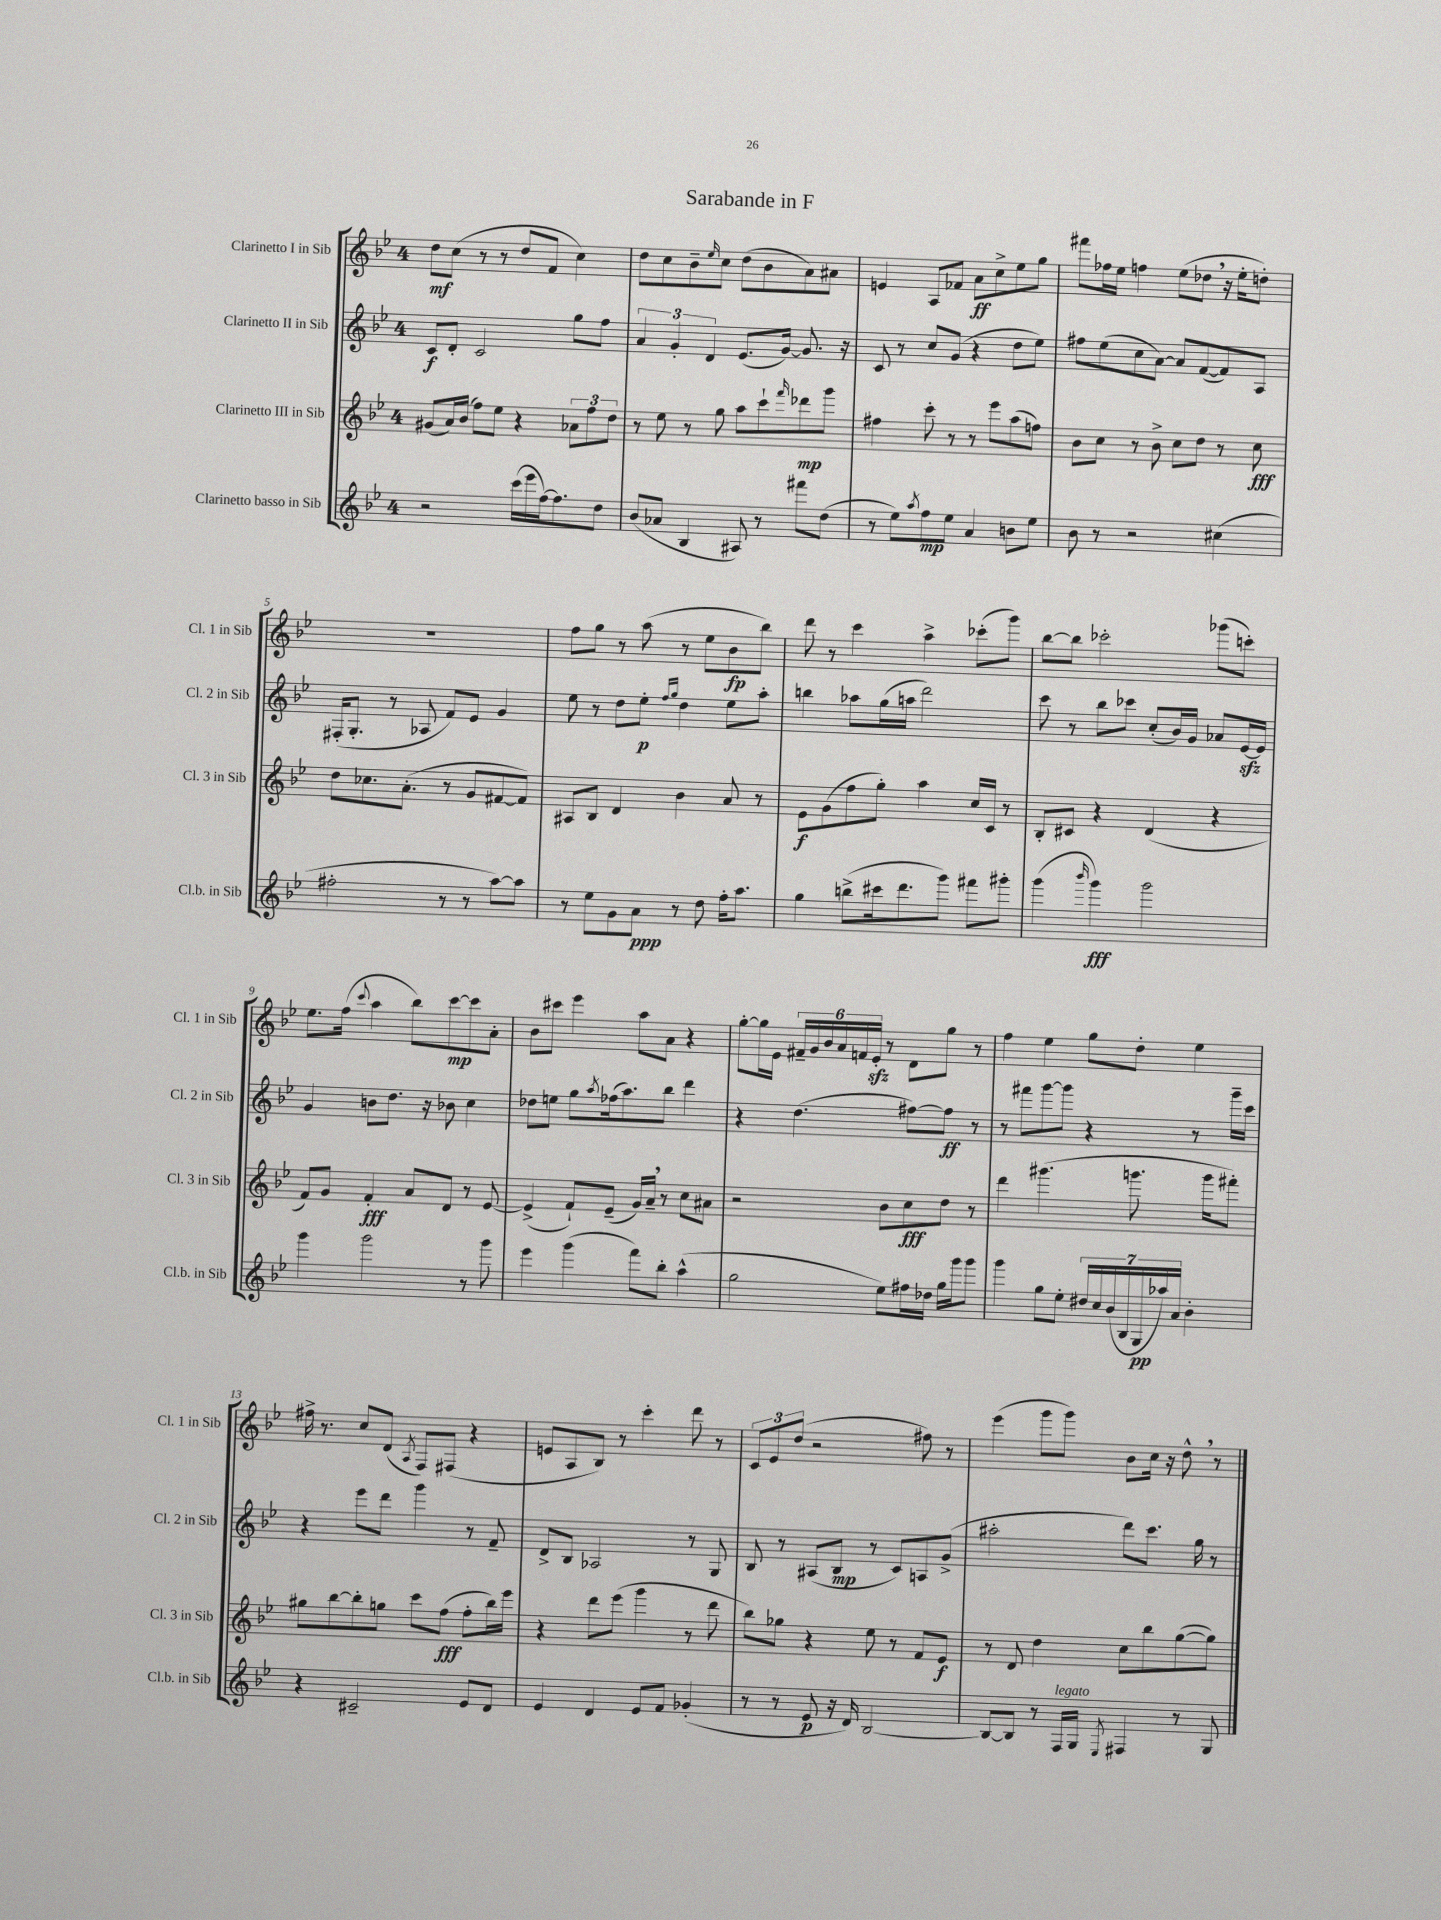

**kern	**kern	**kern	**kern
*staff4	*staff3	*staff2	*staff1
*clefG2	*clefG2	*clefG2	*clefG2
*k[b-e-]	*k[b-e-]	*k[b-e-]	*k[b-e-]
*M4/4	*M4/4	*M4/4	*M4/4
2r	(8g#	8c	8dd
.	16a)	8d'	(8cc
.	(16b-	.	.
.	8ff)	2c	8r
.	8ee-	.	8r
(16ccc	4r	.	8dd
16eee-	.	.	.
[16ff)	.	.	8f
8.ff]	.	.	.
.	12a-	8gg	4cc)
.	12ff	.	.
8dd	.	8ff	.
.	12dd	.	.
=	=	=	=
(8b-	8r	6a	8dd
8a-	8ee-	.	8cc
.	.	6g'	.
4B-	8r	.	8b-~
.	.	6d	.
.	.	.	16qqee-
.	8gg	.	8cc
8A#)	8aa	(8.e-	(8dd
8r	8ccc`	.	8b-
.	.	[16g)	.
.	16qqfff	.	.
8fff#	8ddd-	8.g]	8a)
(8dd	8ggg	.	8a#
.	.	16r	.
=	=	=	=
8r	4ff#	8c	4e
8ee-)	.	8r	.
8qaa	.	.	.
8ff	8ccc'	8cc	8A
8ee-	8r	(8g	8f-
4a	8r	4r	8a
.	8eee-	.	8cc^
8b	(8aa	8dd	8ee-
8ee-	8ff)	8ee-)	8gg
=	=	=	=
8b-	8b-	8ff#	8fff#
8r	8cc	(8ee-	16ff-
.	.	.	16ee-
2r	8r	8cc	4ff
.	8b-^	[8a)	.
.	8cc	8a]	(8ee-
.	8dd	([8f	8dd-
(4cc#	8r	8f])	16r
.	.	.	16ee-'
.	8cc	8A	8dd')
=	=	=	=
2ff#'	8dd	(16F#'	1r
.	.	8.G'	.
.	8.cc-	.	.
.	.	8r	.
.	(8.a'	.	.
.	.	8A-	.
8r	8r	8f)	.
8r	8g	8e-	.
[8aa)	[8f#	4g	.
8aa]	8f#])	.	.
=	=	=	=
8r	8A#	8ee-	8ff
8ee-	8B-	8r	8gg
8g	4d	8dd	8r
8a	.	8ee-'	(8aa
.	.	16qqff	.
.	.	16qqgg	.
8r	4b-	4dd	8r
8dd	.	.	8ee-
16ff'	8a	8ee-	8b-
8.aa	.	.	.
.	8r	8aa'	8bb-)
=	=	=	=
4gg	8e-	4bb	8ddd
.	(8g	.	8r
(8bb^	8ff	8aa-	4ccc
16ccc#	8gg')	(16gg	.
8.ddd	.	16aa	.
.	4aa	2ddd)	4aa^
8ggg)	.	.	.
8fff#	16cc	.	(8ccc-'
.	16c	.	.
8ggg#'	8r	.	8ggg)
=	=	=	=
(4ggg	8B-'	8ccc	[8bb-
.	8c#	8r	8bb-]
16qqbbb-	.	.	.
4ggg)	4r	8bb-	2ccc-'
.	.	8ccc-	.
2ggg	(4d	(8cc'	.
.	.	16b-)	.
.	.	16g	.
.	4r	8a-	(8ggg-
.	.	[16e-	8ccc')
.	.	16e-]	.
=	=	=	=
4ggg	8f)	4g	8.ee-
.	8g	.	.
.	.	.	(16ff
.	.	.	8qqccc
2ggg	4f'	8b	4aa
.	.	8.dd	.
.	8a	.	8bb-)
.	.	16r	.
.	8d	8b-	[8ccc
8r	8r	4cc	8ccc]
8ggg	[8e-	.	8a'
=	=	=	=
4eee-	(4e-^]	8dd-	8b-
.	.	8ee	8ccc#
(4ggg	8f`)	8gg	4eee-
.	.	8qaa	.
.	(8e-~	(16ff-	.
.	.	8.aa)	.
8fff)	16g)	.	8aa
.	16a~	.	.
8bb-'	8r	8bb-	8a
(4aa^^	8cc	4ddd	4r
.	8a#	.	.
=	=	=	=
2gg	2r	4r	[8gg'
.	.	.	16gg]
.	.	.	16e-
.	.	(4.dd	24f#~
.	.	.	24g
.	.	.	24b-
.	.	.	24a
.	.	.	24f
.	.	.	24e-'
8ee-)	8b-	.	8r
16ff#	8cc	[8ff#)	8d
16dd-	.	.	.
16gg	8dd	8ff#]	8gg
16ggg	.	.	.
8ggg	8r	8r	8r
=	=	=	=
4ggg	4ddd	8r	4ff
.	.	8fff#	.
8gg	(4.ggg#	[8ggg	4ee-
8ee-'	.	8ggg]	.
28dd#	.	4r	8gg
28cc	.	.	.
(28b-	.	.	.
28B-	.	.	.
.	8.ggg	.	8dd'
28G	.	.	.
28aa-)	.	.	.
28a	.	.	.
4b-'	.	8r	4ee-
.	16ggg	.	.
.	8fff#')	16ggg~	.
.	.	16ccc	.
=	=	=	=
4r	8gg#	4r	16ff#^
.	.	.	8.r
.	[8bb-	.	.
2c#~	8bb-']	8eee-	8cc
.	8gg	8ddd	(8d
.	.	.	8qA
.	8ccc	4ggg	8F)
.	(8ff	.	(8F#
8e-	8ff'	8r	4r
8d	16bb-)	8f~	.
.	16eee-	.	.
=	=	=	=
4e-	4r	8d^	8e
.	.	8B-	8A
4d	8ddd	2A-	8B-)
.	(8eee-	.	8r
8e-	4ggg	.	4ccc'
8f	.	.	.
(4g-'	8r	8r	8ddd
.	8ddd	8G	8r
=	=	=	=
8r	8bb-)	8B-	12c
.	.	.	12e-
8r	8gg-	8r	.
.	.	.	(12dd
8e-	4r	(8A#	2r
16r	.	8B-	.
16d)	.	.	.
[2B-	8ee-	8r	.
.	8r	8c)	.
.	8f	8A	8ff#)
.	8e-	(8g^	8r
=	=	=	=
8B-_	8r	2aa#'	(4eee-
8B-]	8d	.	.
8r	4dd	.	8ggg
16F	.	.	8ggg)
16G	.	.	.
8qE-	.	.	.
4F#	8cc	8ddd)	8b-
.	8bb-	8.ccc	16cc
.	.	.	16r
8r	([8gg	.	8dd^^
.	.	16gg	.
8G	8gg])	8r	8r
==	==	==	==
*-	*-	*-	*-
